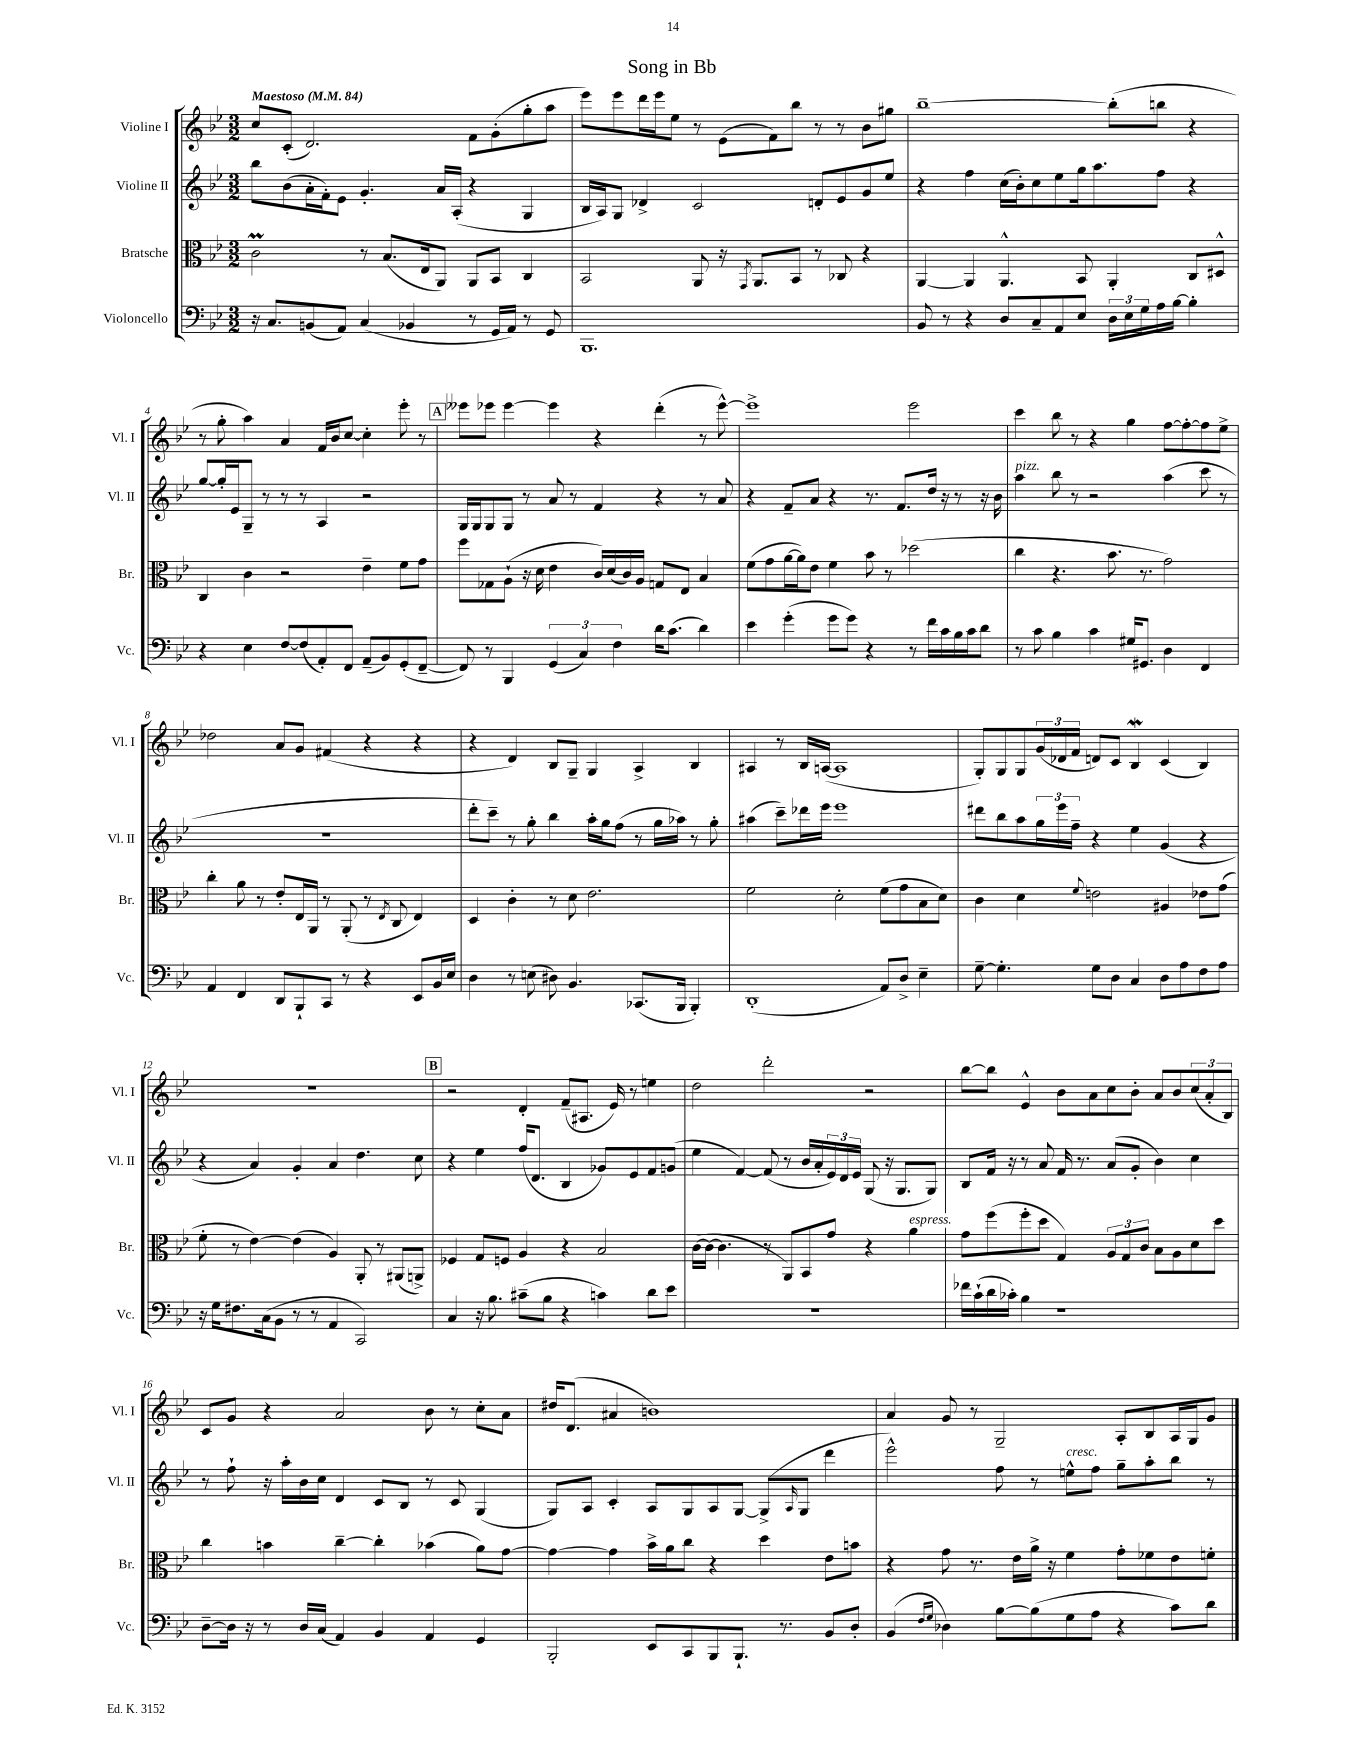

**kern	**kern	**kern	**kern
*staff4	*staff3	*staff2	*staff1
*clefF4	*clefC3	*clefG2	*clefG2
*k[b-e-]	*k[b-e-]	*k[b-e-]	*k[b-e-]
*M3/2	*M3/2	*M3/2	*M3/2
*MM84	*MM84	*MM84	*MM84
16r	2c	8bb-	8cc
8.C	.	.	.
.	.	(8b-	(8c'
(8BB	.	16a'	2.d)
.	.	16f')	.
8AA)	.	8e-	.
(4C	8r	4.g'	.
.	(8.B-	.	.
4BB-	.	.	.
.	16E-	.	.
.	8AA)	16a	.
.	.	(16A'	.
8r	8AA	4r	8f
16GG	8BB-	.	(8g'
16AA)	.	.	.
8r	4C	4G	8gg'
8GG	.	.	8aa
=	=	=	=
1.BBB-	2BB-	16B-	8eee-)
.	.	16A)	.
.	.	8G	8eee-
.	.	4d-^	16ddd
.	.	.	16eee-
.	.	.	8ee-
.	8AA	2c	8r
.	16r	.	(8e-
.	8qGG	.	.
.	8.AA	.	.
.	.	.	8f)
.	8BB-	.	8bb-
.	8r	8d'	8r
.	8C-	8e-	8r
.	4r	8g	8b-
.	.	8ee-	8gg#
=	=	=	=
8BB-	[4AA	4r	[1bb-~
8r	.	.	.
4r	4AA]	4ff	.
8D	4.AA^^	(16cc	.
.	.	16b-')	.
8C~	.	8cc	.
8AA	.	8ee-	.
8E-	8BB-	16gg	.
.	.	8.aa	.
24D	4AA'	.	(8bb-']
24E-	.	.	.
24G	.	.	.
16A	.	8ff	8bb
[16B-	.	.	.
4B-']	8C	4r	4r
.	8D#^^	.	.
=	=	=	=
4r	4C	[8gg	8r
.	.	16gg']	8gg'
.	.	16e-	.
4E-	4c	8G~	4aa)
.	.	8r	.
[8F	2r	8r	4a
(8F]	.	8r	.
8AA')	.	4A	16f
.	.	.	16b-
8FF	.	.	[8cc
(8AA~	4e-~	2r	4cc']
8BB-)	.	.	.
(8GG'	8f	.	8eee-'
[8FF~	8g	.	8r
=	=	=	=
8FF])	8ff	16G	8eee--
.	.	16G	.
8r	8G-	8G	8eee-
4BBB-	(8A`	8G	[4eee-
.	16r	8r	.
.	16d	.	.
(6GG	4e-	8a	4eee-]
.	.	8r	.
6C)	.	.	.
.	16c)	4f	4r
.	(16d	.	.
6F	.	.	.
.	16c)	.	.
.	16A	.	.
16d	8G	4r	(4ddd'
(8.c	.	.	.
.	8E-	.	.
4d)	4B-	8r	8r
.	.	8a	[8eee-^^)
=	=	=	=
4e-	(8f	4r	1eee-^]
.	8g	.	.
(4g'	[16a	8f~	.
.	16a])	.	.
.	8e-	8a	.
8g	4f	4r	.
8g)	.	.	.
4r	8b-	8.r	.
.	8r	.	.
.	.	8.f	.
8r	(2dd-	.	2eee-
16f	.	16dd	.
16c	.	16r	.
16B-	.	8r	.
16c	.	.	.
8d	.	16r	.
.	.	16b-	.
=	=	=	=
8r	4cc	4aa	4ccc
8c	.	.	.
4B-	4.r	8bb-	8bb-
.	.	8r	8r
4c	.	2r	4r
.	8.b-	.	.
16G#	.	.	4gg
8.GG#	8.r	.	.
4D	2g)	(4aa	[8ff
.	.	.	8ff'_
4FF	.	8ccc	8ff]
.	.	8r	8ee-^
=	=	=	=
4AA	4cc'	1.r	2dd-
4FF	8a	.	.
.	8r	.	.
8DD	8e-'	.	8a
8BBB-`	16E-	.	8g
.	16AA	.	.
8CC	8r	.	(4f#
8r	(8AA'	.	.
4r	8r	.	4r
.	8qE-	.	.
.	8C	.	.
8EE-	4E-)	.	4r
16BB-	.	.	.
16E-	.	.	.
=	=	=	=
4D	4D	8ddd'	4r
.	.	8ccc~)	.
8r	4c'	8r	4d)
(8E	.	8gg'	.
8D#)	8r	4bb-	8B-
4.BB-	8d	.	8G~
.	2.e-	16aa'	4G
.	.	16gg	.
.	.	(8ff	.
(8.CC-	.	8r	4A^
.	.	16gg	.
16BBB-	.	16aa-)	.
4BBB-')	.	8r	4B-
.	.	8gg'	.
=	=	=	=
(1DD'	2f	(4aa#	4A#
.	.	8ccc~)	8r
.	.	16ddd-	16B-
.	.	16eee-	([16A
.	2d'	1eee-	1A]
8AA)	(8f	.	.
8D^	8g	.	.
4E-~	8B-	.	.
.	8d)	.	.
=	=	=	=
[8G~	4c	8ddd#	8G')
4.G']	.	8bb-	8G
.	4d	8aa	8G
.	.	24gg	(24g
.	.	24eee-	24d-
.	.	24ff~	24f
.	8qqf	.	.
8G	2e	4r	8d)
8D	.	.	8c
4C	.	4ee-	4B-
8D	4A#	(4g	(4c
8A	.	.	.
8F	8e-	4r	4B-)
8A	(8g	.	.
=	=	=	=
16r	8f'	4r	1.r
16G	.	.	.
8.F#	8r	.	.
.	[4e-)	4a)	.
(16C	.	.	.
8BB-	.	.	.
8r	(4e-]	4g'	.
8r	.	.	.
4AA	4A)	4a	.
2CC)	8AA'	4.dd	.
.	8r	.	.
.	(8AA#	.	.
.	8AA^)	8cc	.
=	=	=	=
4C	4F-	4r	2r
16r	8G	4ee-	.
8.B-	.	.	.
.	8F	.	.
(8c#~	4A	(16ff	4d'
.	.	8.d	.
8B-	.	.	.
4r	4r	4B-	(8f~
.	.	.	8.A#
4c)	2B-	8g-)	.
.	.	.	16e-)
.	.	8e-	8r
8d	.	8f	4ee
8e-	.	(8g	.
=	=	=	=
1.r	([16c	4ee-	2dd
.	16c_	.	.
.	4.c]	.	.
.	.	[4f)	.
.	8r	(8f]	2ddd'
.	8AA)	8r	.
.	8BB-	16b-	.
.	.	16a'	.
.	8g	24e-)	.
.	.	24d	.
.	.	24e-	.
.	4r	(8G	2r
.	.	16r	.
.	.	8.G	.
.	4a	.	.
.	.	8G)	.
=	=	=	=
16f-	8g	8B-	[8bb-
(16c`	.	.	.
16d	(8ff	16f	8bb-]
16c-')	.	16r	.
4B-	8ff'	8r	4e-^^
.	8dd	8a	.
1r	4G)	16f	8b-
.	.	8.r	.
.	.	.	8a
.	12A	(8a	8cc
.	12G	.	.
.	.	8g'	8b-'
.	12c	.	.
.	8B-	4b-)	8a
.	8A	.	8b-
.	8d	4cc	(12cc
.	.	.	12a'
.	8dd	.	.
.	.	.	12B-)
=	=	=	=
[8D~	4cc	8r	8c
16D]	.	8ff`	8g
16r	.	.	.
8r	4b	16r	4r
.	.	16aa'	.
16D	.	16b-	.
(16C	.	16cc	.
4AA)	[4cc~	4d	2a
4BB-	4cc']	8c	.
.	.	8B-	.
4AA	(4b-	8r	8b-
.	.	8c	8r
4GG	8a)	(4G	8cc'
.	[8g	.	8a
=	=	=	=
2BBB-'	4g_	8G)	16dd#
.	.	.	(8.d
.	.	8A	.
.	4g]	4c'	4a#
8EE-	16b-^	8A	1b)
.	16a	.	.
8CC	8cc	8G	.
8BBB-	4r	8A	.
8.BBB-`	.	[8G	.
.	4dd	(8G^]	.
8.r	.	.	.
.	.	16qqA	.
.	.	8G	.
8BB-	8e-	4ddd	.
8D'	8b	.	.
=	=	=	=
(4BB-	4r	2eee-^^)	4a
16qqF	.	.	.
16qqG	.	.	.
4D-)	8g	.	8g
.	8.r	.	8r
[8B-	.	8ff	2G~
.	16e-	.	.
(8B-]	16a^	8r	.
.	16r	.	.
8G	4f	8ee^^	.
8A	.	8ff	.
4r	8g'	8gg~	8A'
.	8f-	8aa'	8B-
8c)	8e-	8bb-	16A
.	.	.	16G
8d	8f'	8r	8g
==	==	==	==
*-	*-	*-	*-
